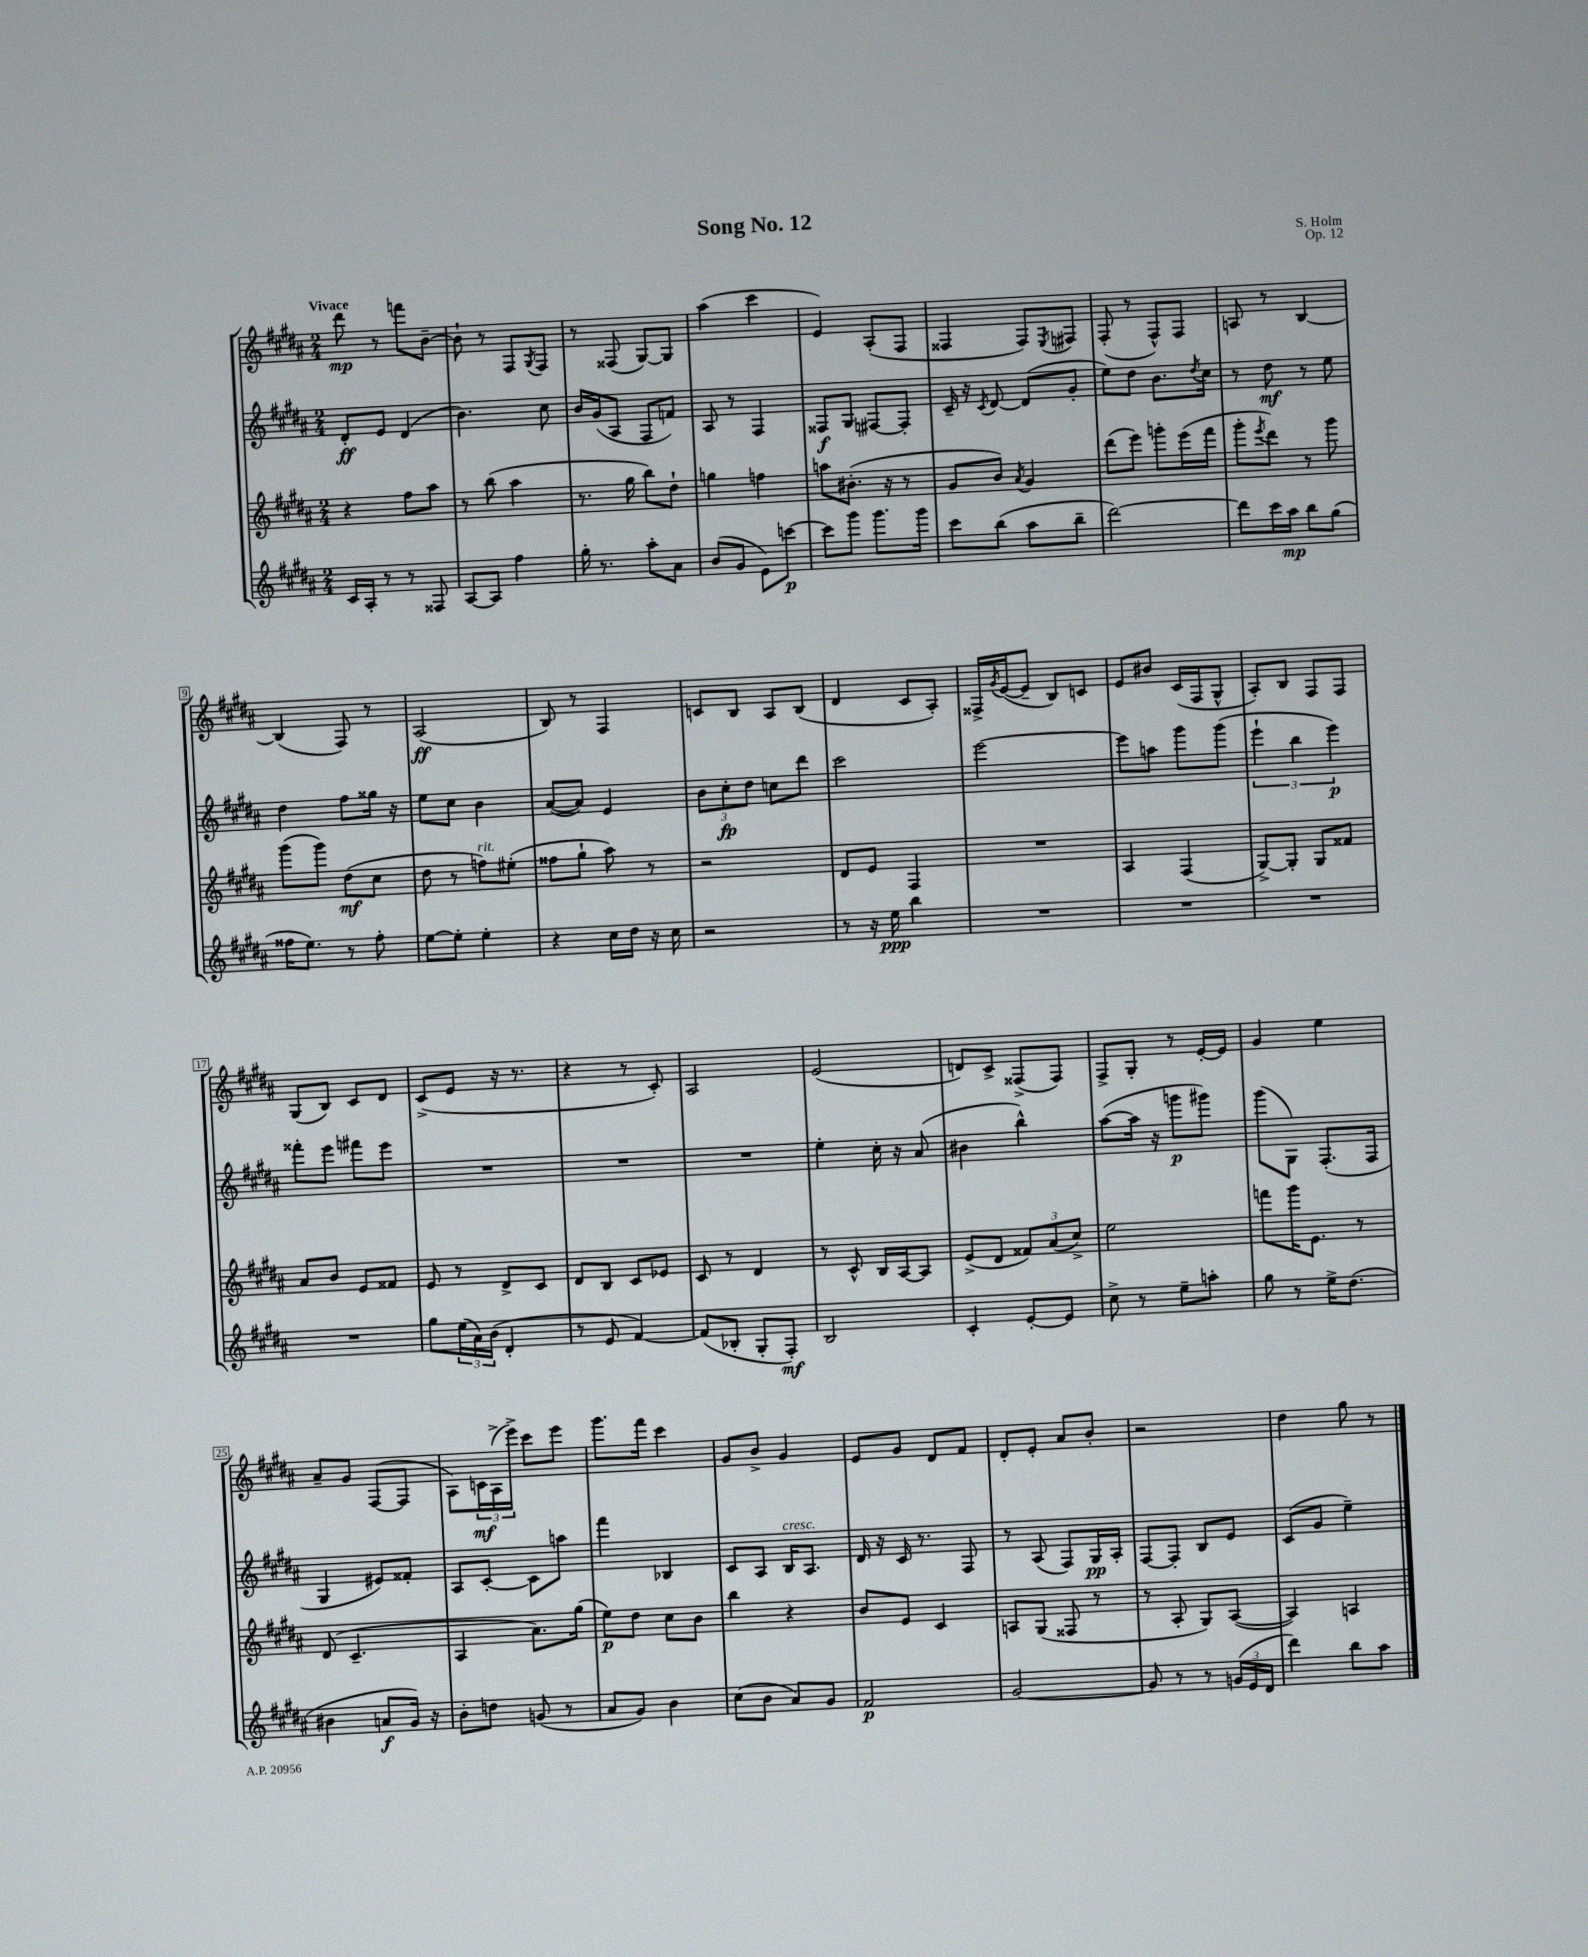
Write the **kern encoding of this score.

**kern	**kern	**kern	**kern
*staff4	*staff3	*staff2	*staff1
*clefG2	*clefG2	*clefG2	*clefG2
*k[f#c#g#d#a#]	*k[f#c#g#d#a#]	*k[f#c#g#d#a#]	*k[f#c#g#d#a#]
*M2/4	*M2/4	*M2/4	*M2/4
16c#	4r	8d#'	8ddd#
16A#'	.	.	.
8r	.	8e	8r
8r	8ff#	(4d#	8fff
8F##	8aa#	.	[8b~
=	=	=	=
[8A#	8r	4.b)	8b`]
8A#]	(8bb	.	8r
4ff#	4aa#	.	8F#
.	.	.	8qG#
.	.	8cc#	8F#
=	=	=	=
16gg#'	8.r	16b	8r
8.r	.	(16g#	.
.	.	8A#	(8F##
.	16gg#	.	.
8aa#'	8bb)	8F#	[8G#)
8a#	8dd#`	8f)	8G#]
=	=	=	=
(8b	4gg	8A#	(4aa#
8g#	.	8r	.
8e)	4ff	4F#	4ccc#
[8ccc	.	.	.
=	=	=	=
8ccc]	8aa	8F##	4e)
8ggg#	(8.b#'	8G#	.
8.ggg#	.	[8F#	(8A#'
.	16r	.	.
.	8r	8F#']	8F#
16ggg#	.	.	.
=	=	=	=
8ccc#	8g#	16c#~	4F##
.	.	16r	.
.	.	8qc#	.
(8bb	8b)	[8d#	.
.	8qa#	.	.
8aa#	4g#	(8d#]	8F##)
.	.	.	8qE
8bb~	.	8g#'	8F#
=	=	=	=
[2ddd#)	(8ddd#	8ee)	(8F#'
.	8eee)	8dd#	8r
.	8ggg'	8.b	8F#^^)
.	(16eee	.	8F#
.	.	8qdd#	.
.	16fff#	16cc#	.
=	=	=	=
8ddd#]	8ggg#'	8r	8A
.	8qeee	.	.
16ccc#	8ddd#)	8dd#	8r
16aa#	.	.	.
8bb	8r	8r	[4B
(8gg#	8ggg#	8ee	.
=	=	=	=
16ff##	(8ggg#	4dd#	(4B]
8.ee)	.	.	.
.	8ggg#)	.	.
8r	(8dd#	8ff#	8F#)
8ff##'	8cc#	16gg##	8r
.	.	16r	.
=	=	=	=
[8ee	8dd#	8ee	(2A#
8ee']	8r	8cc#	.
4ee'	8ff)	4b	.
.	(8ee#'	.	.
=	=	=	=
4r	8ff##	([8a#	8B)
.	8gg#`	8a#])	8r
16cc#	8aa#)	4e	4F#
16dd#	.	.	.
16r	8r	.	.
16cc#	.	.	.
=	=	=	=
2r	2r	12b	8c
.	.	12cc#'	.
.	.	.	8B
.	.	12dd#	.
.	.	8cc	8A#
.	.	8ddd#	(8B
=	=	=	=
8r	8d#	2ccc#	4d#
16r	8e	.	.
16ee	.	.	.
4bb	4F#	.	8c#
.	.	.	8A#')
=	=	=	=
2r	2r	[2eee	16F##^
.	.	.	8qg#
.	.	.	([16e
.	.	.	8e~]
.	.	.	8B)
.	.	.	8c
=	=	=	=
2r	4A#	8eee]	8e
.	.	8aa	8b#
.	(4F#	8ggg#	(16c#
.	.	.	16F#
.	.	(8ggg#	8G#^^
=	=	=	=
2r	[8G#^)	6eee`	8A#')
.	8G#']	.	8B
.	.	6bb	.
.	8G#	.	8F#
.	.	6eee)	.
.	8f##	.	8F#
=	=	=	=
2r	8a#	8fff##'	(8G#
.	8b	8eee	8B)
.	8e	8fff#	8c#
.	8f##	8eee	8d#
=	=	=	=
8gg#	8e	2r	(8c#^
(24ee	8r	.	8e
24a#)	.	.	.
(24b	.	.	.
4d#'	8d#^	.	16r
.	.	.	8.r
.	8c#	.	.
=	=	=	=
8r	8d#	2r	4r
8e	8B	.	.
[4f#)	8c#	.	8r
.	8e-	.	8c#')
=	=	=	=
(8f#]	8c#	2r	2A#
8B-'	8r	.	.
8G#'	4d#	.	.
8F#')	.	.	.
=	=	=	=
2B	8r	4ee'	(2e
.	8c#^^	.	.
.	16B	16cc#'	.
.	[16A#	16r	.
.	8A#]	(8a#	.
=	=	=	=
4c#'	(8e^	4b#	8d)
.	8d#	.	8c#^
[8e'	12f##)	4bb^^)	(8F##^
.	(12a#	.	.
8e]	.	.	8F##)
.	12cc#^)	.	.
=	=	=	=
8cc#^	2ee	([8aa#	8F#^
8r	.	16aa#]	8G#'
.	.	16r	.
8ee~	.	8ggg	8r
8aa'	.	8ggg#)	[16e'
.	.	.	16e]
=	=	=	=
8gg#	8fff	(8ggg#	4g#
8r	16ggg#	8G#)	.
.	8.e	.	.
16ee^	.	(8.F#'	4ee
(8.dd#	.	.	.
.	8r	.	.
.	.	16F#	.
=	=	=	=
4b#	(8d#	4G#	8a#~
.	4.c#~	.	8g#
8a	.	8e#)	([8F#
16g#)	.	8f##'	8F#]
16r	.	.	.
=	=	=	=
8b'	4A#	8A#	8A#)
8dd	.	[8c#'	24c
.	.	.	(24A#^
.	.	.	24eee^)
(8g	8.a#)	8c#]	8ccc#
8r	.	8aa	8eee
.	(16gg#	.	.
=	=	=	=
8a#	8ee)	4fff#	8.ggg#
8g#)	8dd#	.	.
.	.	.	16fff#
4b	8cc#	4B-	4ccc#
.	8b	.	.
=	=	=	=
(8cc#	4bb	8c#	8g#
8b	.	8A#	8b^
8a#)	4r	16B	4g#
.	.	8.A#	.
8g#	.	.	.
=	=	=	=
2f#	8b	16d#	8e
.	.	16r	.
.	8e	16c#	8g#
.	.	8.r	.
.	4c#	.	8d#
.	.	8F#	8f#
=	=	=	=
[2g#	8A	8r	8d#'
.	(8G#	(8A#	8e'
.	8F##	8F#)	8a#
.	8r	16G#	8b'
.	.	16A#'	.
=	=	=	=
8g#]	8r	[8F#	2r
8r	8A#'	8F#']	.
8r	8G#)	8B	.
(24g	([8A#	8e	.
24e	.	.	.
24d#	.	.	.
=	=	=	=
4ddd#)	4A#])	(8c#	4dd#
.	.	8g#	.
8bb	4A	4ee~)	8gg#
8aa#	.	.	8r
==	==	==	==
*-	*-	*-	*-
